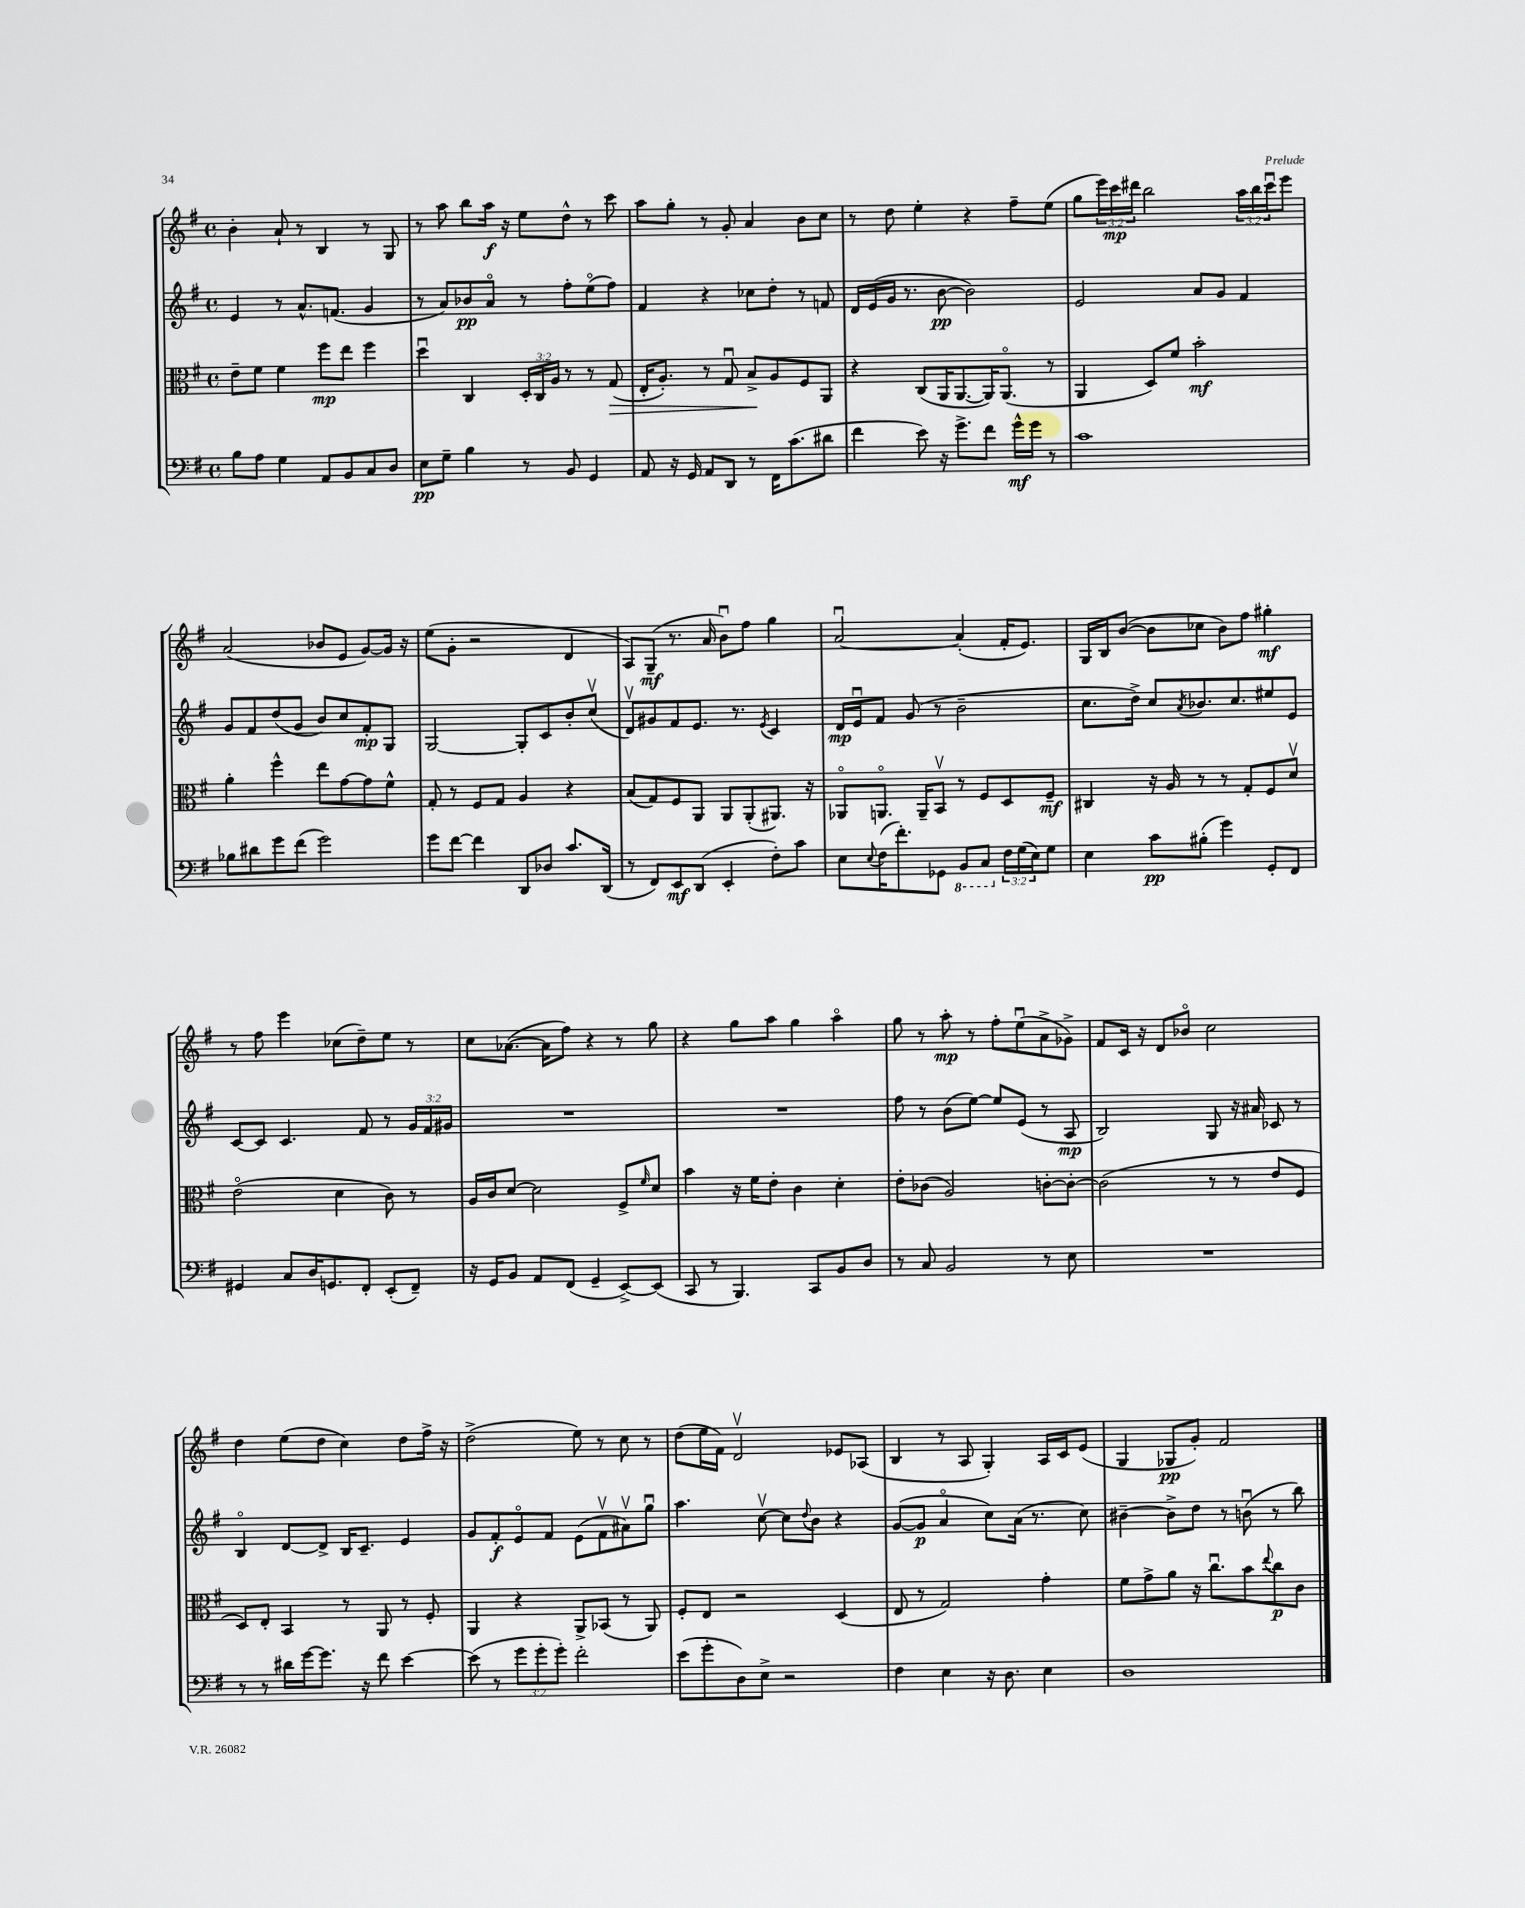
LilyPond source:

<<
\new StaffGroup <<
\new Staff = "s0" {
    \clef treble \key g \major \defaultTimeSignature \time 4/4 \override Staff.TupletNumber.text = #tuplet-number::calc-fraction-text
    b'4-. a'8-! r8 b4 r8 g8 |
    r8 a''8 b''8 a''16\f r16 e''8 d''8-^ r8 c'''8 |
    a''8 g''8-. r8 g'8-. a'4 b'8 c''8 |
    r8 d''8 e''4-. r4 fis''8-- e''8( |
    g''8 \tuplet 3/2 { e'''16) c'''16\mp dis'''16 } b''2 \tuplet 3/2 { a''16 b''16 c'''16\downbow } e'''8 |
    a'2( bes'8 e'8 g'8~) g'16 r16 |
    e''8( g'8-. r2 d'4 |
    a8) g8--\mf( r8. a'16 b'8\downbow) fis''8 g''4 |
    a'2~\downbow a'4-.( fis'16-. e'8.) |
    g16 b16 b'8~( b'8 ces''8 b'8) fis''8 gis''4-.\mf |
    r8 fis''8 e'''4 ces''8( d''8--) e''8 r8 |
    c''8 aes'8.~( aes'16 fis''8) r4 r8 g''8 |
    r4 g''8 a''8 g''4 a''4\flageolet |
    g''8 r8 a''8-.\mp r8 fis''8-. e''8\downbow( a'8-> ges'8->) |
    fis'8 c'16 r16 d'8 bes'8\flageolet c''2 |
    d''4 e''8( d''8 c''4) d''8 fis''16-> r16 |
    d''2->( e''8) r8 c''8 r8 |
    d''8( e''16 fis'16) d'2\upbow ees'8 aes8( |
    b4 r8 a8 g4-.) a16 c'16 e'8( |
    g4 ges8\pp g'8-.) fis'2 \bar "|." |
}
\new Staff = "s1" {
    \clef treble \key g \major \defaultTimeSignature \time 4/4 \override Staff.TupletNumber.text = #tuplet-number::calc-fraction-text
    e'4 r8 a'8.-^ f'8.( g'4 |
    r8 a'8) bes'8\pp a'8\flageolet r8 fis''8-. e''8\flageolet( fis''8) |
    fis'4 r4 ces''8 d''8-. r8 f'8 |
    d'16 e'16( g'16 r8. b'8~\pp b'2) |
    e'2 a'8 g'8 fis'4 |
    g'8 fis'8 d''8( g'8 b'8) c''8 fis'8-.\mp g8 |
    g2~ g8-. c'8 b'8-. c''8\upbow( |
    d'8\upbow) gis'8 fis'8 e'8. r8. \acciaccatura { e'8 } c'4 |
    d'16\mp e'16\downbow fis'8 g'8( r8 b'2-- |
    c''8. d''16->) c''8 \acciaccatura { a'8 } bes'8. c''8. eis''8 e'8 |
    c'8~ c'8 c'4. fis'8 r8 \tuplet 3/2 { g'16 fis'16 gis'16 } |
    R1 |
    R1 |
    fis''8 r8 b'8( e''8~) e''8 e'8( r8 a8\mp |
    b2) g8 r16 ais'16 ces'8 r8 |
    b4\flageolet d'8~ d'8-> b16 c'8.-- e'4 |
    g'8 fis'8-.\f e'8\flageolet fis'8 e'8( fis'8\upbow ais'8\upbow) g''8\downbow |
    a''4. c''8~\upbow c''8 \appoggiatura { d''8 } b'8 r4 |
    g'8~( g'8\p a'4\flageolet c''8) a'16( r8. c''8) |
    bis'4~-- bis'8-> d''8 r8 b'8\downbow( r8 b''8) \bar "|." |
}
\new Staff = "s2" {
    \clef alto \key g \major \defaultTimeSignature \time 4/4 \override Staff.TupletNumber.text = #tuplet-number::calc-fraction-text
    e'8-- fis'8 fis'4 fis''8\mp e''8 fis''4 |
    d''4\downbow c4 \tuplet 3/2 { d16-. c16 a16 } r8 r8 g8\>( |
    e16-. a8.-.) r8 g8\downbow b8->\! a8 fis8 a,8 |
    r4 c8( a,16 a,8.~ a,16) a,8.\flageolet( r8 |
    a,4 d8) fis'8 b'2-.\mf |
    a'4-. fis''4-^ e''8 g'8~ g'8 fis'8-^ |
    g8-. r8 fis8 g8 a4 r4 |
    b8( g8) fis8 a,8 a,8 a,8-.( ais,8.) r16 |
    aes,8\flageolet a,8.\flageolet a,16-- b,8\upbow r8 fis8 d8 fis8--\mf |
    cis4 r16 a16 r8 r8 g8-. fis8 d'8\upbow |
    e'2\flageolet( d'4 c'8) r8 |
    a16 c'16 d'8~ d'2 fis8-> \grace { fis'16 } d'8 |
    b'4 r16 fis'16 e'8-. c'4 d'4-. |
    e'8-. ces'8( a2) c'8~-. c'8~-. |
    c'2( r8 r8 e'8 fis8 |
    d8) e8-. b,4 r8 a,8 r8 fis8-. |
    a,4 r4 a,8-> bes,8( r8 a,8) |
    fis8-. e8 r2 d4( |
    e8 r8 g2) g'4-. |
    fis'8 g'8-> a'8 r16 c''8.\downbow b'8 \appoggiatura { e''8 } c''8\p c'8 \bar "|." |
}
\new Staff = "s3" {
    \clef bass \key g \major \defaultTimeSignature \time 4/4 \override Staff.TupletNumber.text = #tuplet-number::calc-fraction-text
    b8 a8 g4 a,8 b,8 c8 d8 |
    e8\pp g8-- b4 r8 b,8 g,4 |
    a,8 r16 g,16 a,8 d,8 r8 fis,16 c'8.( dis'8 |
    fis'4 e'8) r16 g'8.-> fis'8 g'16-^\mf g'16 r8 |
    c'1 |
    bes8 dis'8 g'8 fis'8( g'2) |
    g'8 fis'8~ fis'4 d,8 des8 c'8. d,16( |
    r8 fis,8) e,8\mf d,8( e,4-. fis8-.) c'8 |
    e8 \appoggiatura { e8 } fis16( fis'8.-.) ges,8 \ottava #-1 b,,8 c,8 \ottava #0 \tuplet 3/2 { fis16 g16( e16) } g8 |
    e4 c'8\pp bis8-.( g'4) g,8-. fis,8 |
    gis,4 c8 d16 g,8. fis,8-. e,8-.( fis,8--) |
    r16 g,16 b,8 a,8 fis,8( g,4-- e,8~->) e,8( |
    c,8 r8 b,,4.) c,8 b,8 d8 |
    r8 c8 b,2 r8 e8 |
    R1 |
    r8 r8 dis'16 g'16~ g'8. r16 fis'8 e'4~ |
    e'8( r8 \tuplet 3/2 { g'8 g'8-. g'8-.) } fis'2-. |
    e'8( g'8-. d8) e8-> r2 |
    fis4 e4 r16 d8. e4 |
    d1 \bar "|." |
}
>>
>>
\layout { \context { \Score \remove "Bar_number_engraver" } }
